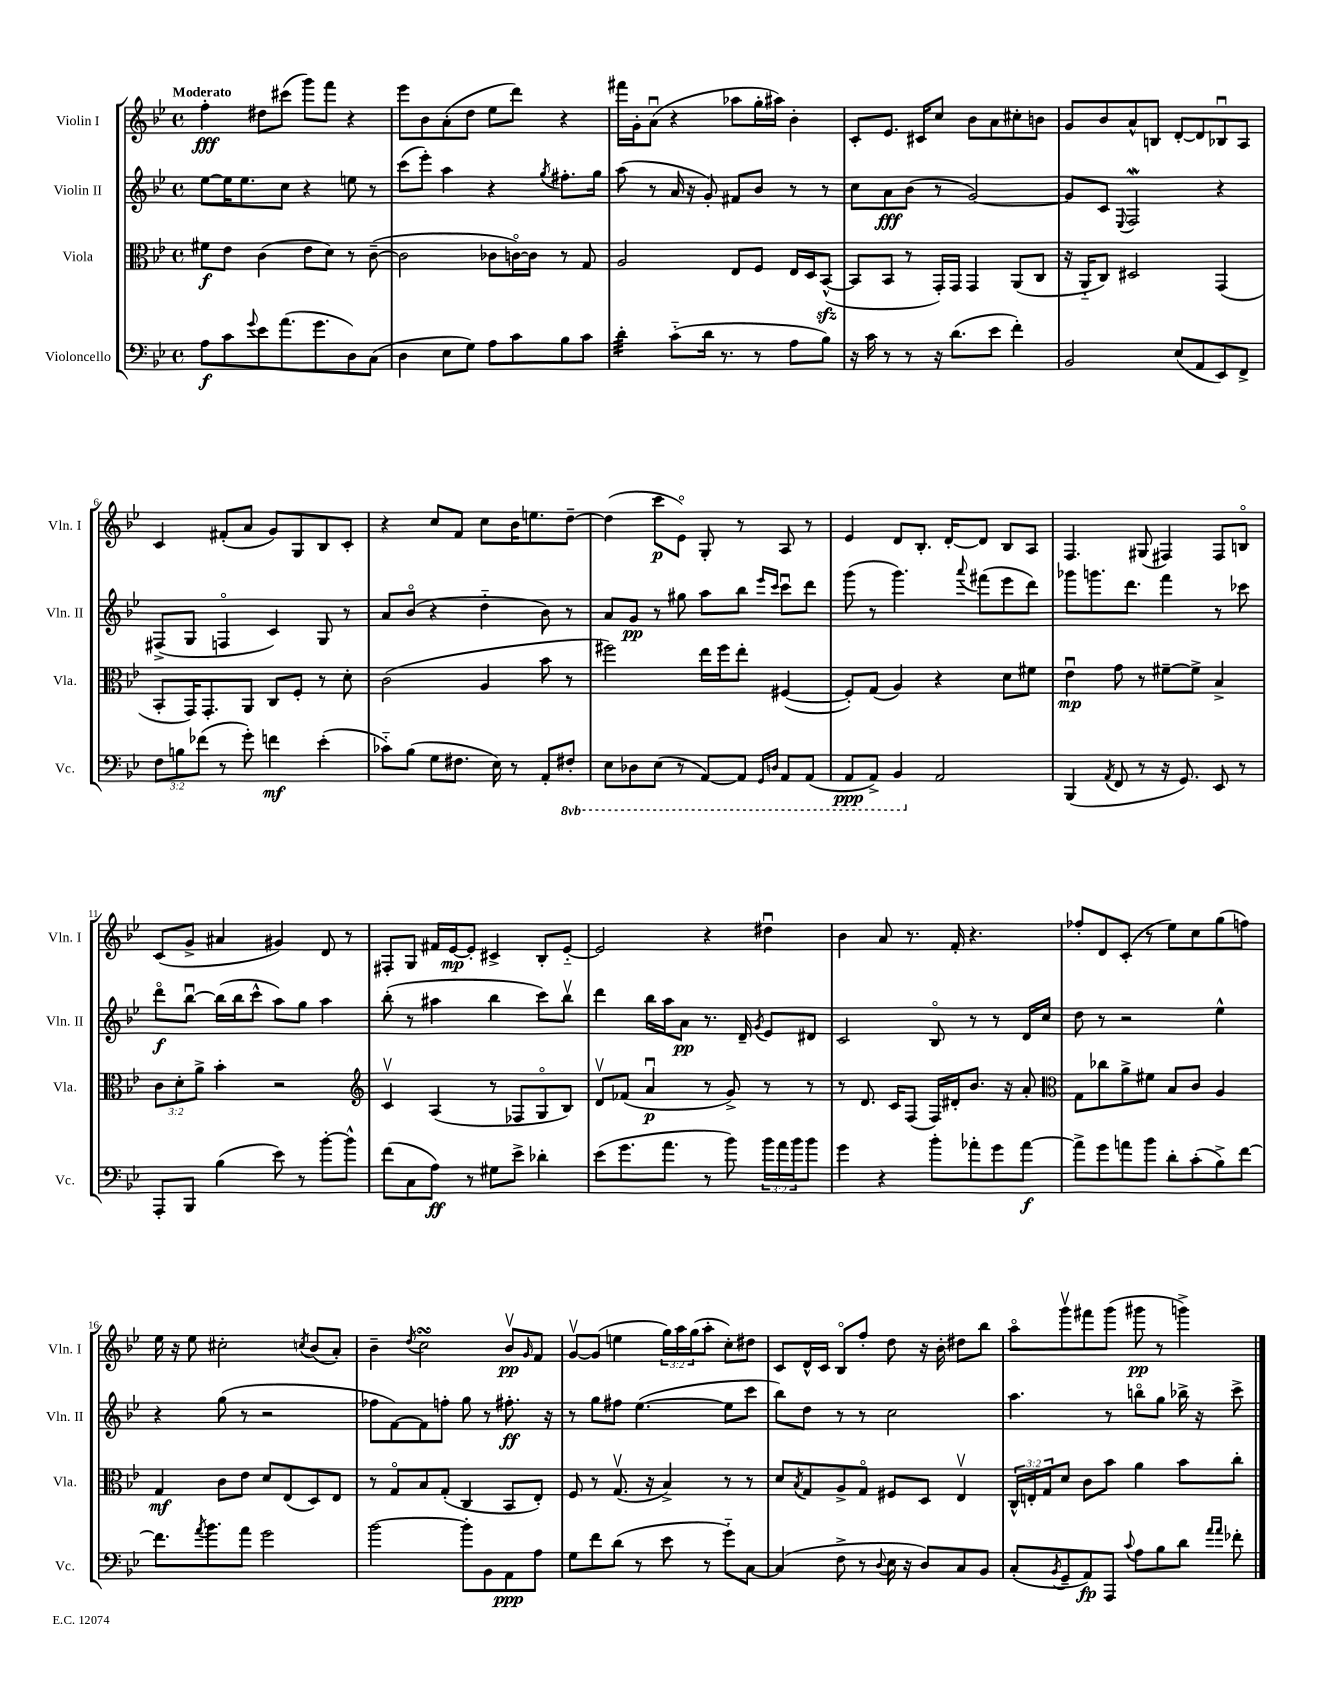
<<
\new StaffGroup <<
\new Staff = "s0" \with { instrumentName = "Violin I" shortInstrumentName = "Vln. I" } {
    \clef treble \key bes \major \defaultTimeSignature \time 4/4 \override Staff.TupletNumber.text = #tuplet-number::calc-fraction-text \tempo "Moderato"
    f''4-.\fff dis''8 cis'''8( g'''8) f'''8 r4 |
    ees'''8 bes'8 a'8-.( d''8 ees''8 d'''8) r4 |
    fis'''16 g'16-. a'8\downbow( r4 aes''8 g''16-. ais''16) bes'4-. |
    c'8-. ees'8. cis'16 c''8 bes'8 a'8 cis''8-. b'8 |
    g'8 bes'8 a'8-^ b8 d'8~-. d'8 bes8\downbow a8 |
    c'4 fis'8-.( a'8 g'8) g8 bes8 c'8-. |
    r4 c''8 f'8 c''8 bes'16 e''8. d''8~-- |
    d''4( c'''8\p ees'8\flageolet) g8-. r8 a8 r8 |
    ees'4 d'8 bes8.-. d'16~-. d'8 bes8 a8 |
    f4. gis8( fis4) fis8 b8\flageolet |
    c'8( g'8-> ais'4 gis'4) d'8 r8 |
    fis8-. g8 fis'16 ees'16~\mp ees'8-. cis'4-> bes8-. ees'8~-_ |
    ees'2 r4 dis''4\downbow |
    bes'4 a'8 r8. f'16-. r4. |
    fes''8-. d'8 c'8-.( r8 ees''8) c''8 g''8( f''8) |
    ees''16 r16 ees''8 cis''2-. \acciaccatura { c''8 } bes'8( a'8-.) |
    bes'4-- \acciaccatura { d''8 } c''2\turn bes'8\upbow\pp \grace { g'16 } f'8 |
    g'8~\upbow g'8( e''4 \tuplet 3/2 { g''16) a''16 g''16( } a''8-. c''8-.) dis''8 |
    c'8 d'16-^ c'16 bes8\flageolet f''8-. d''8 r16 bes'16-. dis''8 bes''8 |
    a''8\flageolet g'''8\upbow fis'''8 g'''8( gis'''8\pp r8 g'''4->) \bar "|." |
}
\new Staff = "s1" \with { instrumentName = "Violin II" shortInstrumentName = "Vln. II" } {
    \clef treble \key bes \major \defaultTimeSignature \time 4/4
    ees''8~ ees''16 ees''8. c''8 r4 e''8 r8 |
    c'''8( ees'''8-.) a''4 r4 \acciaccatura { g''8 } fis''8.-. g''16 |
    a''8( r8 a'16 r16 g'8-.) fis'8 bes'8 r8 r8 |
    c''8 a'8\fff bes'8( r8 g'2~) |
    g'8 c'8 \appoggiatura { ees8 } f2\mordent r4 |
    fis8->( g8 f4\flageolet c'4) g8 r8 |
    a'8 bes'8\flageolet( r4 d''4-_ bes'8) r8 |
    a'8 g'8\pp r8 gis''8 a''8 bes''8 \grace { ees'''16 c'''16 } c'''8\downbow d'''8 |
    g'''8( r8 g'''4.) \appoggiatura { a'''8 } fis'''8( ees'''8 d'''8) |
    ges'''8 g'''8. d'''8. f'''4 r8 ces'''8 |
    d'''8\flageolet\f bes''8~\downbow bes''16( bes''16 c'''8-^ a''8) g''8 a''4 |
    bes''8-.( r8 ais''4 bes''4 c'''8) bes''8\upbow |
    d'''4 bes''16 a''16 a'8\pp r8. d'16-- \acciaccatura { g'8 } ees'8 dis'8 |
    c'2 bes8\flageolet r8 r8 d'16 c''16 |
    d''8 r8 r2 ees''4-^ |
    r4 g''8( r8 r2 |
    fes''8 f'8~) f'8 f''8-. g''8 r8 fis''8.-.\ff r16 |
    r8 g''8 fis''8 ees''4.~( ees''8 c'''8 |
    bes''8) d''8 r8 r8 c''2 |
    a''4. r8 b''8\flageolet g''8 bes''16-> r16 c'''8-> \bar "|." |
}
\new Staff = "s2" \with { instrumentName = "Viola" shortInstrumentName = "Vla." } {
    \clef alto \key bes \major \defaultTimeSignature \time 4/4 \override Staff.TupletNumber.text = #tuplet-number::calc-fraction-text
    fis'8\f ees'8 c'4( ees'8 d'8) r8 c'8~--( |
    c'2 ces'8 c'16~\flageolet) c'16 r8 g8 |
    a2 ees8 f8 ees16 d16 bes,8~-^\sfz( |
    bes,8 bes,8 r8 g,16-.) g,16 g,4 a,8( c8 |
    r16 a,16-_ c8) dis2 g,4( |
    bes,8-. g,16) g,8.-. a,8 c8 f8-. r8 d'8-. |
    c'2( a4 bes'8 r8 |
    fis''2) ees''16 fis''16 ees''8-. fis4~( |
    fis8-.) g8( a4) r4 d'8 fis'8 |
    ees'4\downbow\mp g'8 r8 fis'8~-- fis'8-> bes4-> |
    \tuplet 3/2 { c'8 d'8-. a'8-> } bes'4-. r2 |
    \clef treble c'4\upbow a4( r8 fes8 g8\flageolet bes8) |
    d'8\upbow fes'8( a'4\downbow\p r8 g'8->) r8 r8 |
    r8 d'8. c'16 f8( f16) dis'16-. bes'8. r16 a'8-. |
    \clef alto g8 ces''8 a'8-> fis'8 bes8 c'8 a4 |
    g4\mf c'8 ees'8 d'8 ees8( d8) ees8 |
    r8 g8\flageolet bes8 g8-.( c4 bes,8 ees8-.) |
    f8 r8 g8.\upbow( r16 bes4->) r8 r8 |
    d'8 \acciaccatura { bes8 } g8 a8-> g8\flageolet fis8 d8 ees4\upbow |
    \tuplet 3/2 { c16-^ e16-. g16 } d'8 c'8 bes'8 a'4 bes'8 c''8-. \bar "|." |
}
\new Staff = "s3" \with { instrumentName = "Violoncello" shortInstrumentName = "Vc." } {
    \clef bass \key bes \major \defaultTimeSignature \time 4/4 \override Staff.TupletNumber.text = #tuplet-number::calc-fraction-text \set Staff.ottavationMarkups = #ottavation-simple-ordinals
    a8\f c'8 \appoggiatura { g'8 } ees'8 a'8.( g'8. d8) c8( |
    d4 ees8 g8) a8 c'8 bes8 c'8 |
    d'4:32-. c'8-_( d'16 r8. r8 a8 bes8) |
    r16 c'16 r8 r8 r16 d'8.( ees'8 f'4-.) |
    bes,2 ees8( a,8 ees,8) f,8-> |
    \tuplet 3/2 { f8 b8 fes'8( } r8 g'8-.) f'4\mf ees'4-.( |
    ces'8-_) bes8( g8 fis8. ees16) r8 a,8-. \ottava #-1 fis,8-. |
    ees,8 des,8 ees,8( r8 a,,8~) a,,8 \grace { g,,16 d,16 } a,,8 a,,8( |
    a,,8\ppp a,,8->) bes,,4 \ottava #0 a,2 |
    bes,,4( \acciaccatura { a,8 } f,8 r8 r16 g,8.) ees,8 r8 |
    a,,8-. bes,,8 bes4( ees'8) r8 bes'8~-. bes'8-^ |
    f'8( c8 a8\ff) r8 gis8 ees'8-> des'4-. |
    ees'8( g'8. a'8. r8 bes'8) \tuplet 3/2 { bes'16 a'16 bes'16 } bes'8 |
    g'4 r4 bes'8-. aes'8-. g'8 aes'8~\f |
    aes'8-> g'8 a'8 bes'8 d'8-. c'8-.( bes8->) f'8~ |
    f'8. \acciaccatura { a'8 } bes'8. a'8 g'2 |
    bes'2~ bes'8-. bes,8 a,8\ppp a8 |
    g8 f'8 d'8( r8 ees'8 r8 g'8-_) c8~ |
    c4( f8-> r8 \appoggiatura { d8 } ees16 r16 d8) c8 bes,8 |
    c8-.( \acciaccatura { bes,8 } g,8-- a,8\fp) a,,8 \appoggiatura { c'8 } a8 bes8 d'8 \grace { a'16 a'16 } fes'8-. \bar "|." |
}
>>
>>
